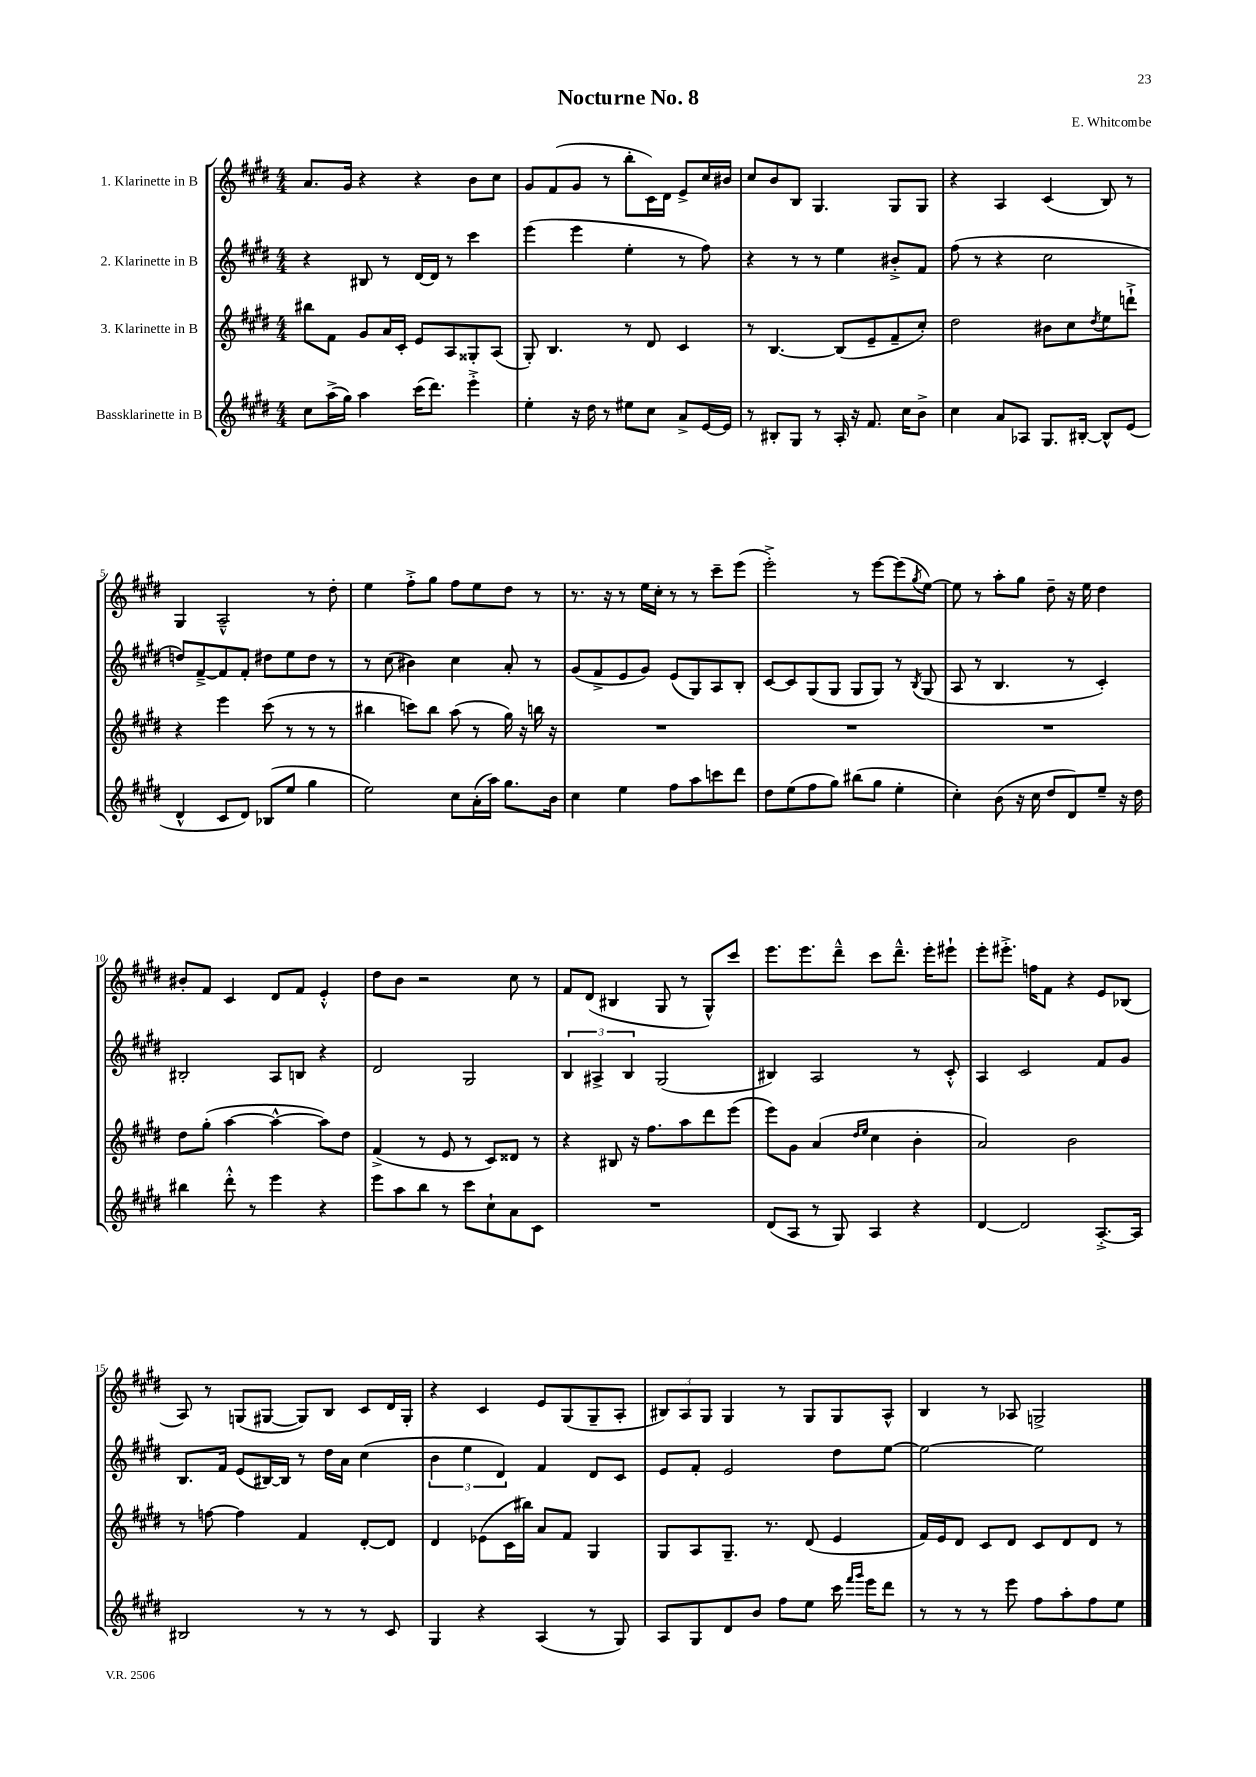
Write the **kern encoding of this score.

**kern	**kern	**kern	**kern
*staff4	*staff3	*staff2	*staff1
*clefG2	*clefG2	*clefG2	*clefG2
*k[f#c#g#d#]	*k[f#c#g#d#]	*k[f#c#g#d#]	*k[f#c#g#d#]
*M4/4	*M4/4	*M4/4	*M4/4
8cc#	8bb#	4r	8.a
(16aa^	8f#	.	.
16gg#)	.	.	16g#
4aa	8g#	8B#	4r
.	16a	8r	.
.	16c#'	.	.
(16ccc#	8e	[16d#	4r
8.ddd#)	.	16d#]	.
.	8A	8r	.
4eee'^	8G##'	4ccc#	8b
.	(8A	.	8cc#
=	=	=	=
4ee'	8G#')	(4eee	8g#
.	4.B	.	(8f#
16r	.	4eee	8g#
16dd#	.	.	.
8r	.	.	8r
8ee#	8r	4ee'	8bb'
8cc#	8d#	.	16c#)
.	.	.	16d#
8a^	4c#	8r	8e^
[16e	.	8ff#)	16cc#
16e]	.	.	16b#
=	=	=	=
8r	8r	4r	8cc#
8B#'	[4.B	.	8b
8G#	.	8r	8B
8r	.	8r	4.G#
16A'	(8B]	4ee	.
16r	.	.	.
8.f#	8e~	.	.
.	8f#~	8b#'^	8G#
16cc#	.	.	.
8b^	8cc#')	8f#	8G#
=	=	=	=
4cc#	2dd#	(8ff#	4r
.	.	8r	.
8a	.	4r	4A
8A-	.	.	.
8.G#	8b#	2cc#	(4c#
.	8cc#	.	.
[16B#'	.	.	.
.	8qdd#	.	.
8B#^^]	8ee	.	8B)
(8e	8ddd`^	.	8r
=	=	=	=
4d#^^	4r	8dd)	4G#
.	.	[8f#~^	.
8c#	4eee	8f#]	2A~^^
8d#)	.	8f#'	.
(8B-	(8ccc#	8dd#	.
8ee	8r	8ee	.
4gg#	8r	8dd#	8r
.	8r	8r	8dd#'
=	=	=	=
2ee)	4bb#	8r	4ee
.	.	(8cc#	.
.	8ccc)	4b#)	8ff#'^
.	8bb#	.	8gg#
8cc#	(8aa	4cc#	8ff#
(16a'	8r	.	8ee
16aa)	.	.	.
8.gg#	16gg#)	8a'	8dd#
.	16r	.	.
.	16bb	8r	8r
16b	16r	.	.
=	=	=	=
4cc#	1r	(8g#	8.r
.	.	8f#^	.
.	.	.	16r
4ee	.	8e	8r
.	.	8g#)	16ee
.	.	.	16cc#'
8ff#	.	(8e	8r
8aa	.	8G#)	8r
8ccc	.	8A	8ccc#~
8ddd#	.	8B'	(8eee
=	=	=	=
8dd#	1r	[8c#	2eee'^)
(8ee	.	8c#]	.
8ff#	.	(8G#	.
8gg#)	.	8G#	.
(8bb#	.	8G#	8r
8gg#	.	8G#)	[8eee
4ee'	.	8r	(8eee]
.	.	8qB	8qgg#
.	.	(8G#	[8ee)
=	=	=	=
4cc#')	1r	8A	8ee]
.	.	8r	8r
(8b	.	4.B	8aa'
16r	.	.	8gg#
16cc#	.	.	.
8dd#	.	.	8dd#~
8d#)	.	8r	16r
.	.	.	16ee
8ee~	.	4c#')	4dd#
16r	.	.	.
16dd#	.	.	.
=	=	=	=
4bb#	8dd#	2B#'	8b#'
.	(8gg#'	.	8f#
8ddd#'^^	[4aa	.	4c#
8r	.	.	.
4eee	4aa^^_	8A	8d#
.	.	8B	8f#
4r	8aa])	4r	4e'^^
.	8dd#	.	.
=	=	=	=
8eee	(4f#^	2d#	8dd#
8aa	.	.	8b
8bb	8r	.	2r
8r	8e	.	.
8ccc#	8r	2G#	.
8cc#`	8c#)	.	.
8a	8d##	.	8cc#
8c#	8r	.	8r
=	=	=	=
1r	4r	6B	8f#
.	.	.	(8d#
.	.	6A#^	.
.	8B#	.	4B#
.	.	6B	.
.	16r	.	.
.	8.ff#	.	.
.	.	(2G#	8G#
.	8aa	.	8r
.	8ddd#	.	8G#^^)
.	(8eee	.	8ccc#
=	=	=	=
(8d#	8eee)	4B#)	8.eee
8A	8g#	.	.
.	.	.	8.eee
8r	(4a	2A	.
8G#)	.	.	8ddd#~^^
.	16qqdd#	.	.
.	16qqee	.	.
4A	4cc#	.	8ccc#
.	.	.	8.ddd#~^^
4r	4b'	8r	.
.	.	.	16eee'
.	.	8c#'^^	8eee#`
=	=	=	=
[4d#	2a)	4A	8eee'
.	.	.	8.eee#'^
2d#]	.	2c#	.
.	.	.	16ff
.	.	.	8f#
.	2b	.	4r
[8.A'^	.	8f#	8e
.	.	8g#	(8B-
16A]	.	.	.
=	=	=	=
2B#	8r	8.B	8A)
.	[8ff	.	8r
.	.	16f#	.
.	4ff]	(8e	(8G
.	.	[16B#)	[8G#
.	.	16B#]	.
8r	4f#	8r	8G#])
8r	.	16dd#	8B
.	.	16a	.
8r	[8d#'	(4cc#	8c#
8c#	8d#]	.	16d#
.	.	.	16G#'
=	=	=	=
4G#	4d#	6b	4r
.	.	6ee	.
4r	(8e-	.	4c#
.	.	6d#)	.
.	16c#	.	.
.	16bb#)	.	.
(4A	8a	4f#	8e
.	8f#	.	(8G#
8r	4G#	8d#	8G#~
8G#)	.	8c#	8A'
=	=	=	=
8A	8G#	8e	12B#)
.	.	.	12A
8G#	8A	8f#'	.
.	.	.	12G#
8d#	8.G#~	2e	4G#
8b	.	.	.
.	8.r	.	.
8ff#	.	.	8r
8ee	(8d#	.	8G#
16ccc#	4e	8dd#	8G#
16qqfff#	.	.	.
16qqggg#	.	.	.
16eee	.	.	.
8ddd#	.	[8ee	8A^^
=	=	=	=
8r	16f#)	2ee_	4B
.	16e	.	.
8r	8d#	.	.
8r	8c#	.	8r
8eee	8d#	.	8A-
8ff#	8c#	2ee]	2G^
8aa'	8d#	.	.
8ff#	8d#	.	.
8ee	8r	.	.
==	==	==	==
*-	*-	*-	*-
